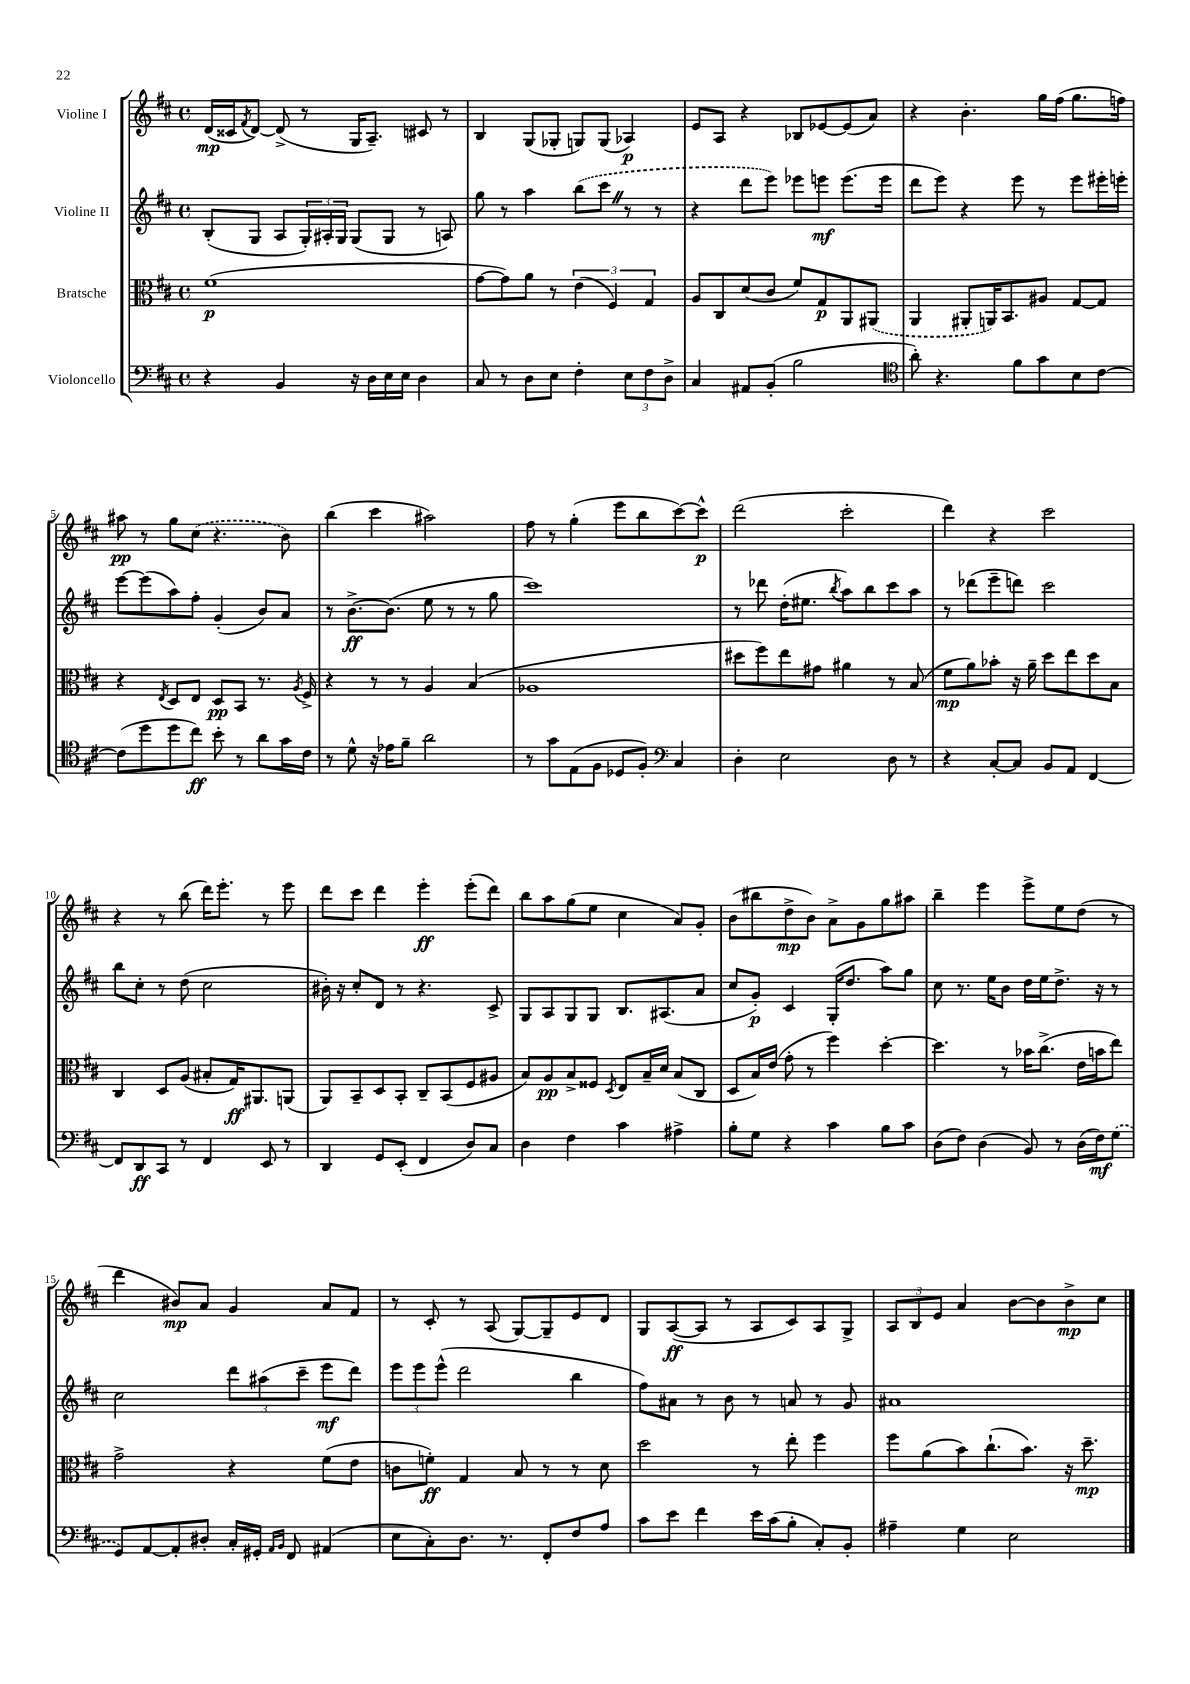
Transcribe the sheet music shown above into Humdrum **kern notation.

**kern	**kern	**kern	**kern
*staff4	*staff3	*staff2	*staff1
*clefF4	*clefC3	*clefG2	*clefG2
*k[f#c#]	*k[f#c#]	*k[f#c#]	*k[f#c#]
*M4/4	*M4/4	*M4/4	*M4/4
*met(c)	*met(c)	*met(c)	*met(c)
4r	(1f#	(8B'	(16d
.	.	.	16c##
.	.	.	8qf#
.	.	8G	[8d)
4BB	.	8A	(8d^]
.	.	24G')	8r
.	.	24A#'	.
.	.	24G	.
16r	.	(8G	16G
16D	.	.	8.A~)
16E	.	8G	.
16E	.	.	.
4D	.	8r	8c#
.	.	8A)	8r
=	=	=	=
8C#	[8g	8gg	4B
8r	8g])	8r	.
8D	8a	4aa	(8G
8E	8r	.	8G-'
4F#'	(6e	(8bb	8G)
.	.	8ccc#	(8G
.	6F#)	.	.
12E	.	8r	4A-)
12F#	6G	.	.
.	.	8r	.
12D^	.	.	.
=	=	=	=
4C#	8A	4r	8e
.	8C#	.	8A
8AA#	(8d	8ddd	4r
(8BB'	8c#	8eee)	.
2B	8f#)	8eee-	8B-
.	8G	8eee	[8e-
.	8AA	(8.eee	(8e-]
.	(8AA#	.	8a)
.	.	16eee	.
=	=	=	=
*clefC4	*	*	*
8a')	4AA	8ddd	4r
4.r	.	8eee)	.
.	8AA#'	4r	4.b'
.	16AA)	.	.
.	8.BB	.	.
8f#	.	8eee	.
8g	8A#	8r	16gg
.	.	.	(16ff#
8B	[8G	8eee	8.gg
[8c#	8G]	16eee#'	.
.	.	16eee'	16ff)
=	=	=	=
(8c#]	4r	[8eee	8aa#
8dd	.	(8eee]	8r
.	8qE	.	.
8dd	8D	8aa)	8gg
8cc#)	8E	8ff#'	(8cc#
8b'	8D	(4g'	4.r
8r	8BB	.	.
8a	8.r	8b)	.
16g	.	8a	8b)
.	8qA	.	.
16c#	16F#^	.	.
=	=	=	=
8r	4r	8r	(4bb
8d^^	.	[8.b^	.
16r	8r	.	4ccc#
16e-	.	(8.b]	.
8f#~	8r	.	.
2a	4A	8ee	2aa#)
.	.	8r	.
.	(4B	8r	.
.	.	8gg	.
=	=	=	=
8r	1A-	1ccc#)	8ff#
8g	.	.	8r
(8E	.	.	(4gg'
8F#	.	.	.
8D-	.	.	8eee
8F#')	.	.	8bb
*clefF4	*	*	*
4C#	.	.	[8ccc#)
.	.	.	8ccc#^^]
=	=	=	=
4D'	8dd#	8r	(2ddd
.	8ff#)	8ddd-	.
2E	8ee	(16dd'	.
.	.	8.ee#	.
.	8g#	.	.
.	.	8qbb	.
.	4a#	8aa)	2ccc#'
.	.	8bb	.
8D	8r	8ccc#	.
8r	(8B	8aa	.
=	=	=	=
4r	8f#	8r	4ddd)
.	8a)	(8ddd-	.
[8C#'	8b-'	8eee~	4r
8C#]	16r	8ddd)	.
.	16a~	.	.
8BB	8dd	2ccc#	2ccc#
8AA	8ee	.	.
[4FF#	8dd	.	.
.	8B	.	.
=	=	=	=
8FF#]	4C#	8bb	4r
8DD	.	8cc#'	.
8CC#	8D	8r	8r
8r	(8A	(8dd	(8bb
4FF#	8B#'	2cc#	16ddd)
.	.	.	8.eee'
.	16G)	.	.
.	8.AA#	.	.
8EE	.	.	8r
8r	(8AA	.	8eee
=	=	=	=
4DD	8AA)	16b#')	8ddd
.	.	16r	.
.	8BB~	8cc#'	8ccc#
8GG	8D	8d	4ddd
(8EE'	8BB'	8r	.
4FF#	8C#~	4.r	4eee'
.	(8BB	.	.
8D)	8F#	.	(8eee'
8C#	8A#	8c#^	8ddd)
=	=	=	=
4D	8B)	8G	8bb
.	8A	8A	8aa
4F#	8B^	8G	(8gg
.	8F##	8G	8ee
.	8qD	.	.
4c#	8E	8.B	4cc#
.	16B~	.	.
.	16d	(8.A#	.
4A#^	(8B	.	8a)
.	8C#	8a	8g'
=	=	=	=
8B'	8D	8cc#	(8b
8G	16B)	8g')	8bb#
.	(16e	.	.
4r	8g'	4c#	8dd^
.	8r	.	8b)
4c#	4ff#)	(16G'	8a^
.	.	8.dd	.
.	.	.	8g
8B	[4dd'	8aa)	8gg
8c#	.	8gg	8aa#
=	=	=	=
(8D	4.dd]	8cc#	4bb~
8F#)	.	8.r	.
(4D	.	.	4eee
.	.	16ee	.
.	8r	8b	.
8BB)	16b-	16dd	8eee^
.	(8.cc#^	16ee	.
8r	.	8.dd^	8ee
(16D	16e	.	(8dd
16F#)	16b	16r	.
(8G	8ee)	8r	8r
=	=	=	=
8GG)	2g^	2cc#	4ddd
[8AA	.	.	.
8AA']	.	.	8b#)
8D#'	.	.	8a
16C#'	4r	12ddd	4g
16GG#'	.	.	.
.	.	(12aa#	.
16qqAA	.	.	.
16qqBB	.	.	.
8FF#	.	.	.
.	.	12ccc#~	.
(4AA#	(8f#	8eee	8a
.	8e	8ddd)	8f#
=	=	=	=
8E	8c	12eee	8r
.	.	12eee	.
8C#')	8f')	.	8c#'
.	.	(12eee^^	.
8.D	4G	2ddd	8r
.	.	.	(8A
8.r	.	.	.
.	8B	.	[8G)
8FF#'	8r	.	8G~]
8F#	8r	4bb	8e
8A	8d	.	8d
=	=	=	=
8c#	2dd	8ff#)	8G
8e	.	8a#	([8A
4f#	.	8r	8A]
.	.	8b	8r
16e	8r	8r	8A
(16c#	.	.	.
8B'	8ee'	8a	8c#)
8C#')	4ff#	8r	8A
8BB'	.	8g	8G^
=	=	=	=
4A#~	8ff#	1a#	12A
.	.	.	12B
.	(8a	.	.
.	.	.	12e
4G	8b)	.	4a
.	(8.cc#`	.	.
2E	.	.	[8b
.	8.b)	.	.
.	.	.	8b]
.	16r	.	8b^
.	8.dd~	.	.
.	.	.	8cc#
==	==	==	==
*-	*-	*-	*-
